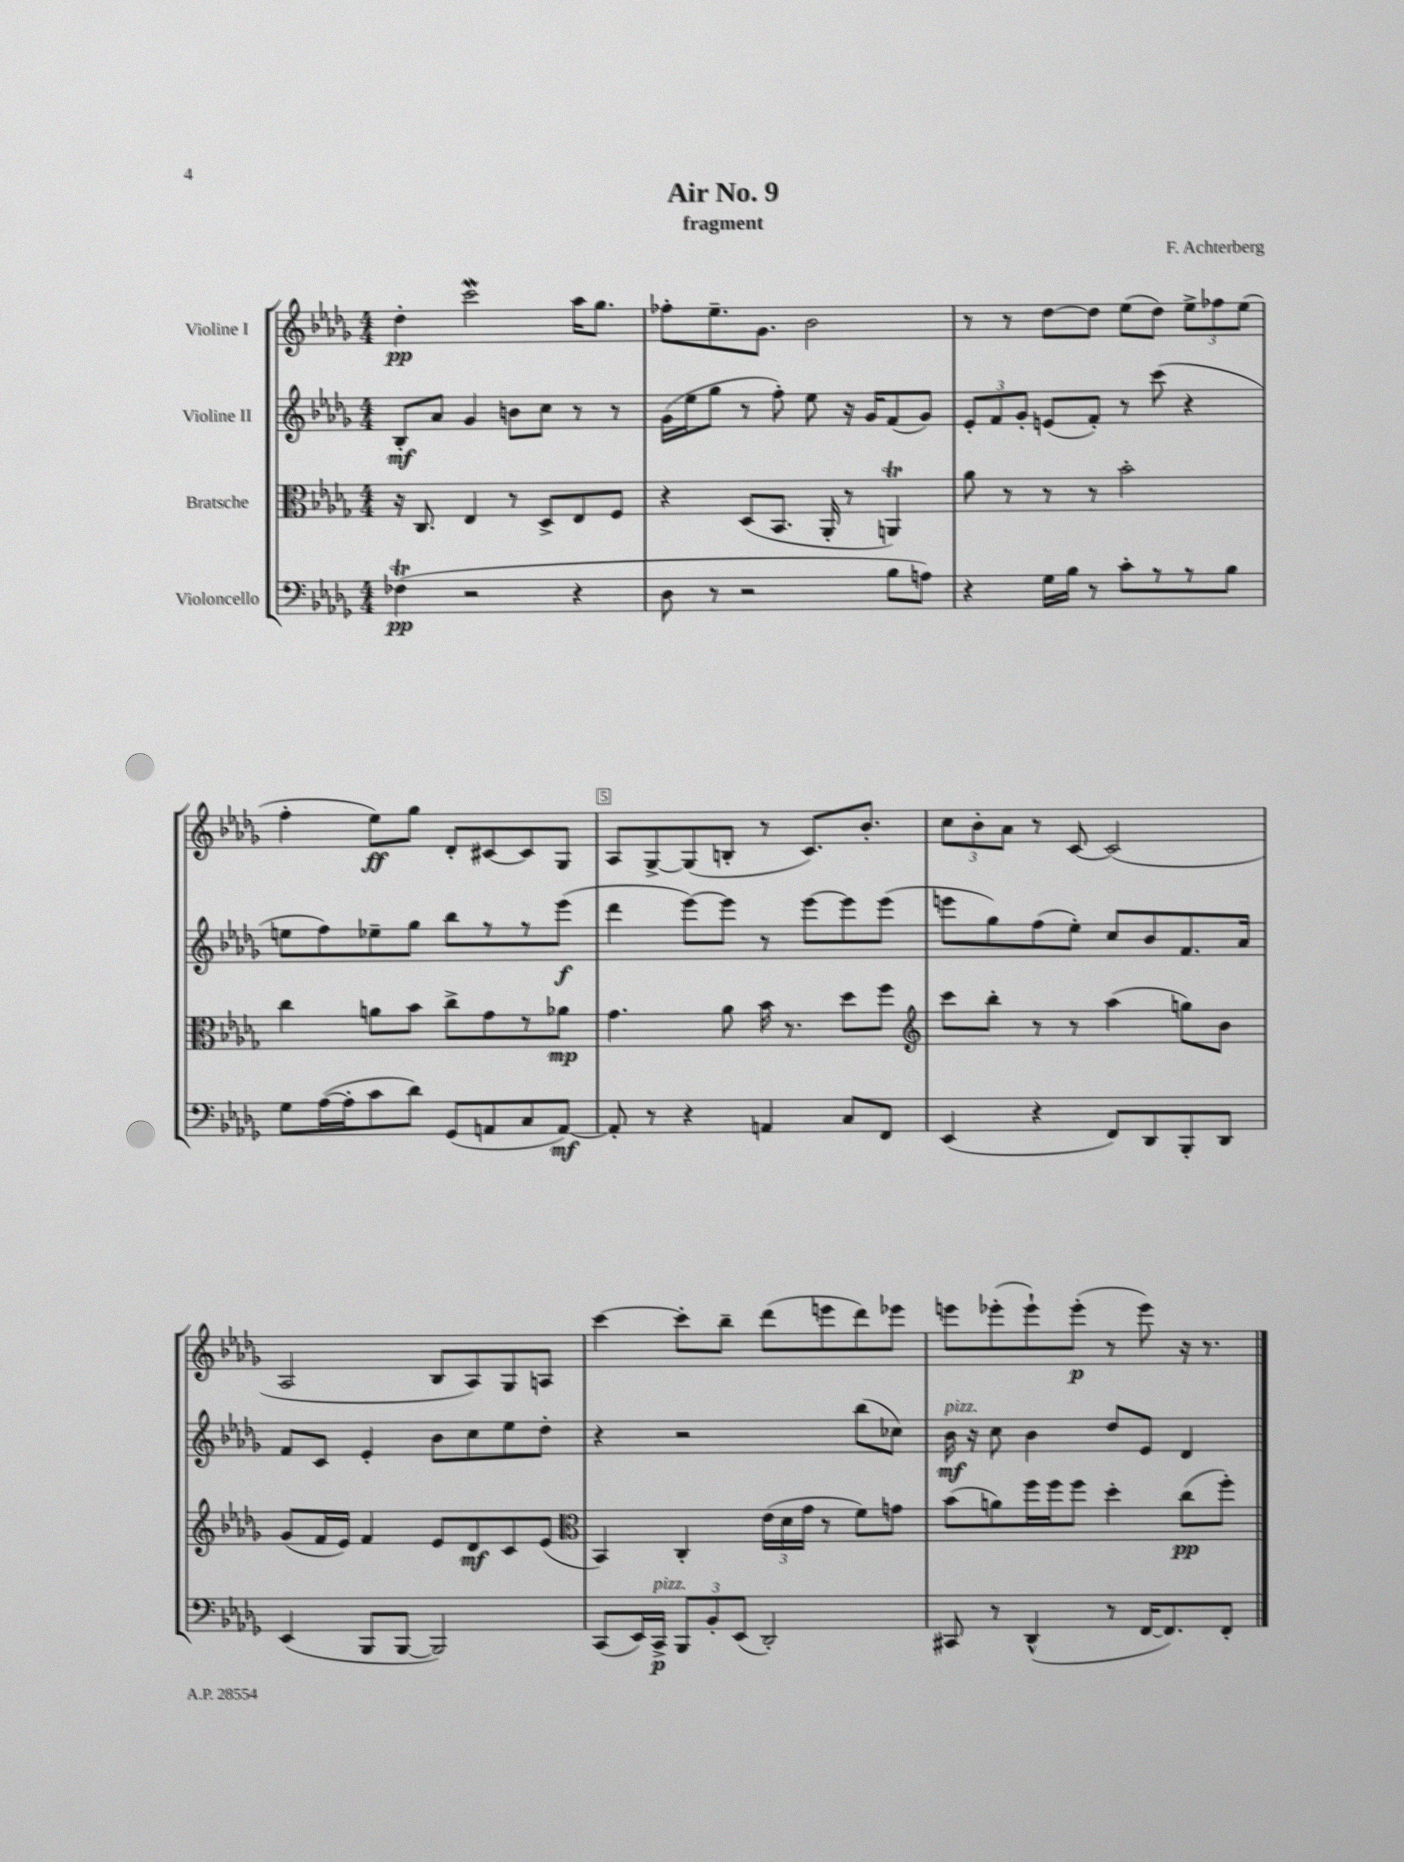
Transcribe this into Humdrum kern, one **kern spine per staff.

**kern	**kern	**kern	**kern
*staff4	*staff3	*staff2	*staff1
*clefF4	*clefC3	*clefG2	*clefG2
*k[b-e-a-d-g-]	*k[b-e-a-d-g-]	*k[b-e-a-d-g-]	*k[b-e-a-d-g-]
*M4/4	*M4/4	*M4/4	*M4/4
(4F-	16r	8B-'	4dd-'
.	8.C	.	.
.	.	8a-	.
2r	4E-	4g-	2ccc
.	8r	8b	.
.	8D-^	8cc	.
4r	8E-	8r	16aa-
.	.	.	8.gg-
.	8F	8r	.
=	=	=	=
8D-	4r	(16g-	8ff-'
.	.	16ee-	.
8r	.	8gg-	8.ee-~
2r	(8D-	8r	.
.	.	.	8.g-
.	8.BB-	8ff')	.
.	.	8ee-	2b-
.	16AA-'	.	.
.	8r	16r	.
.	.	16g-	.
8B-	4AA)	(8f	.
8A)	.	8g-)	.
=	=	=	=
4r	8a-	12e-'	8r
.	.	12f	.
.	8r	.	8r
.	.	12g-'	.
16G-	8r	(8e	[8dd-
16B-	.	.	.
8r	8r	8f')	8dd-]
8c'	2b-'	8r	(8ee-
8r	.	(8ccc	8dd-)
8r	.	4r	12ee-^
.	.	.	12ff-
8B-	.	.	.
.	.	.	(12ee-
=	=	=	=
8G-	4cc	8ee	4ff'
([16A-	.	8ff)	.
16A-']	.	.	.
8c	8a	8ee-~	8ee-)
8d-)	8b-	8gg-	8gg-
(8GG-	8cc^	8bb-	8d-'
8AA	8g-	8r	[8c#
8C	8r	8r	8c#]
[8AA)	8a-	(8eee-	8G-
=	=	=	=
8AA']	4.g-	4ddd-	8A-
8r	.	.	[8G-^
4r	.	[8eee-)	(8G-]
.	8a-	8eee-]	8B'
4AA	16b-	8r	8r
.	8.r	.	.
.	.	[8eee-	8.c)
8C	8dd-	8eee-]	.
.	.	.	8.b-'
8FF	8ff	(8eee-	.
=	=	=	=
*	*clefG2	*	*
(4EE-	8ccc	8eee	12cc
.	.	.	12b-'
.	8bb-'	8gg-)	.
.	.	.	12a-
4r	8r	(8ff	8r
.	8r	8ee-')	[8c
8FF)	(4aa-	8cc	(2c]
8DD-	.	8b-	.
8BBB-'	8gg)	8.f	.
8DD-	8b-	.	.
.	.	16a-	.
=	=	=	=
(4EE-	(8g-	8f	2A-
.	16f	8c	.
.	16e-)	.	.
8BBB-	4f	4e-'	.
[8BBB-	.	.	.
2BBB-])	8e-	8b-	8B-
.	8d-	8cc	8A-)
.	8c	8ee-	8G-
.	(8e-	8dd-'	8A
=	=	=	=
*	*clefC3	*	*
(8CC	4BB-)	4r	[4ccc
16EE-)	.	.	.
16CC^	.	.	.
12BBB-	4C'	2r	8ccc']
12BB-'	.	.	.
.	.	.	8bb-~
(12EE-	.	.	.
2DD-')	(24e-	.	(8ddd-
.	24d-	.	.
.	24g-	.	.
.	8r	.	8eee
.	8f)	(8bb-	8ddd-)
.	8g	8cc-)	8eee-
=	=	=	=
8CC#	(8b-	16b-	8eee
.	.	16r	.
8r	8a)	8cc	(8eee-'
(4DD-^^	16ff	4b-	8eee-`)
.	16ff	.	.
.	8ff	.	(8eee-'
8r	4dd-'	8dd-	8r
[16FF	.	8e-	8eee-)
8.FF])	.	.	.
.	(8cc	4d-	16r
.	.	.	8.r
8FF'	8ff')	.	.
==	==	==	==
*-	*-	*-	*-
